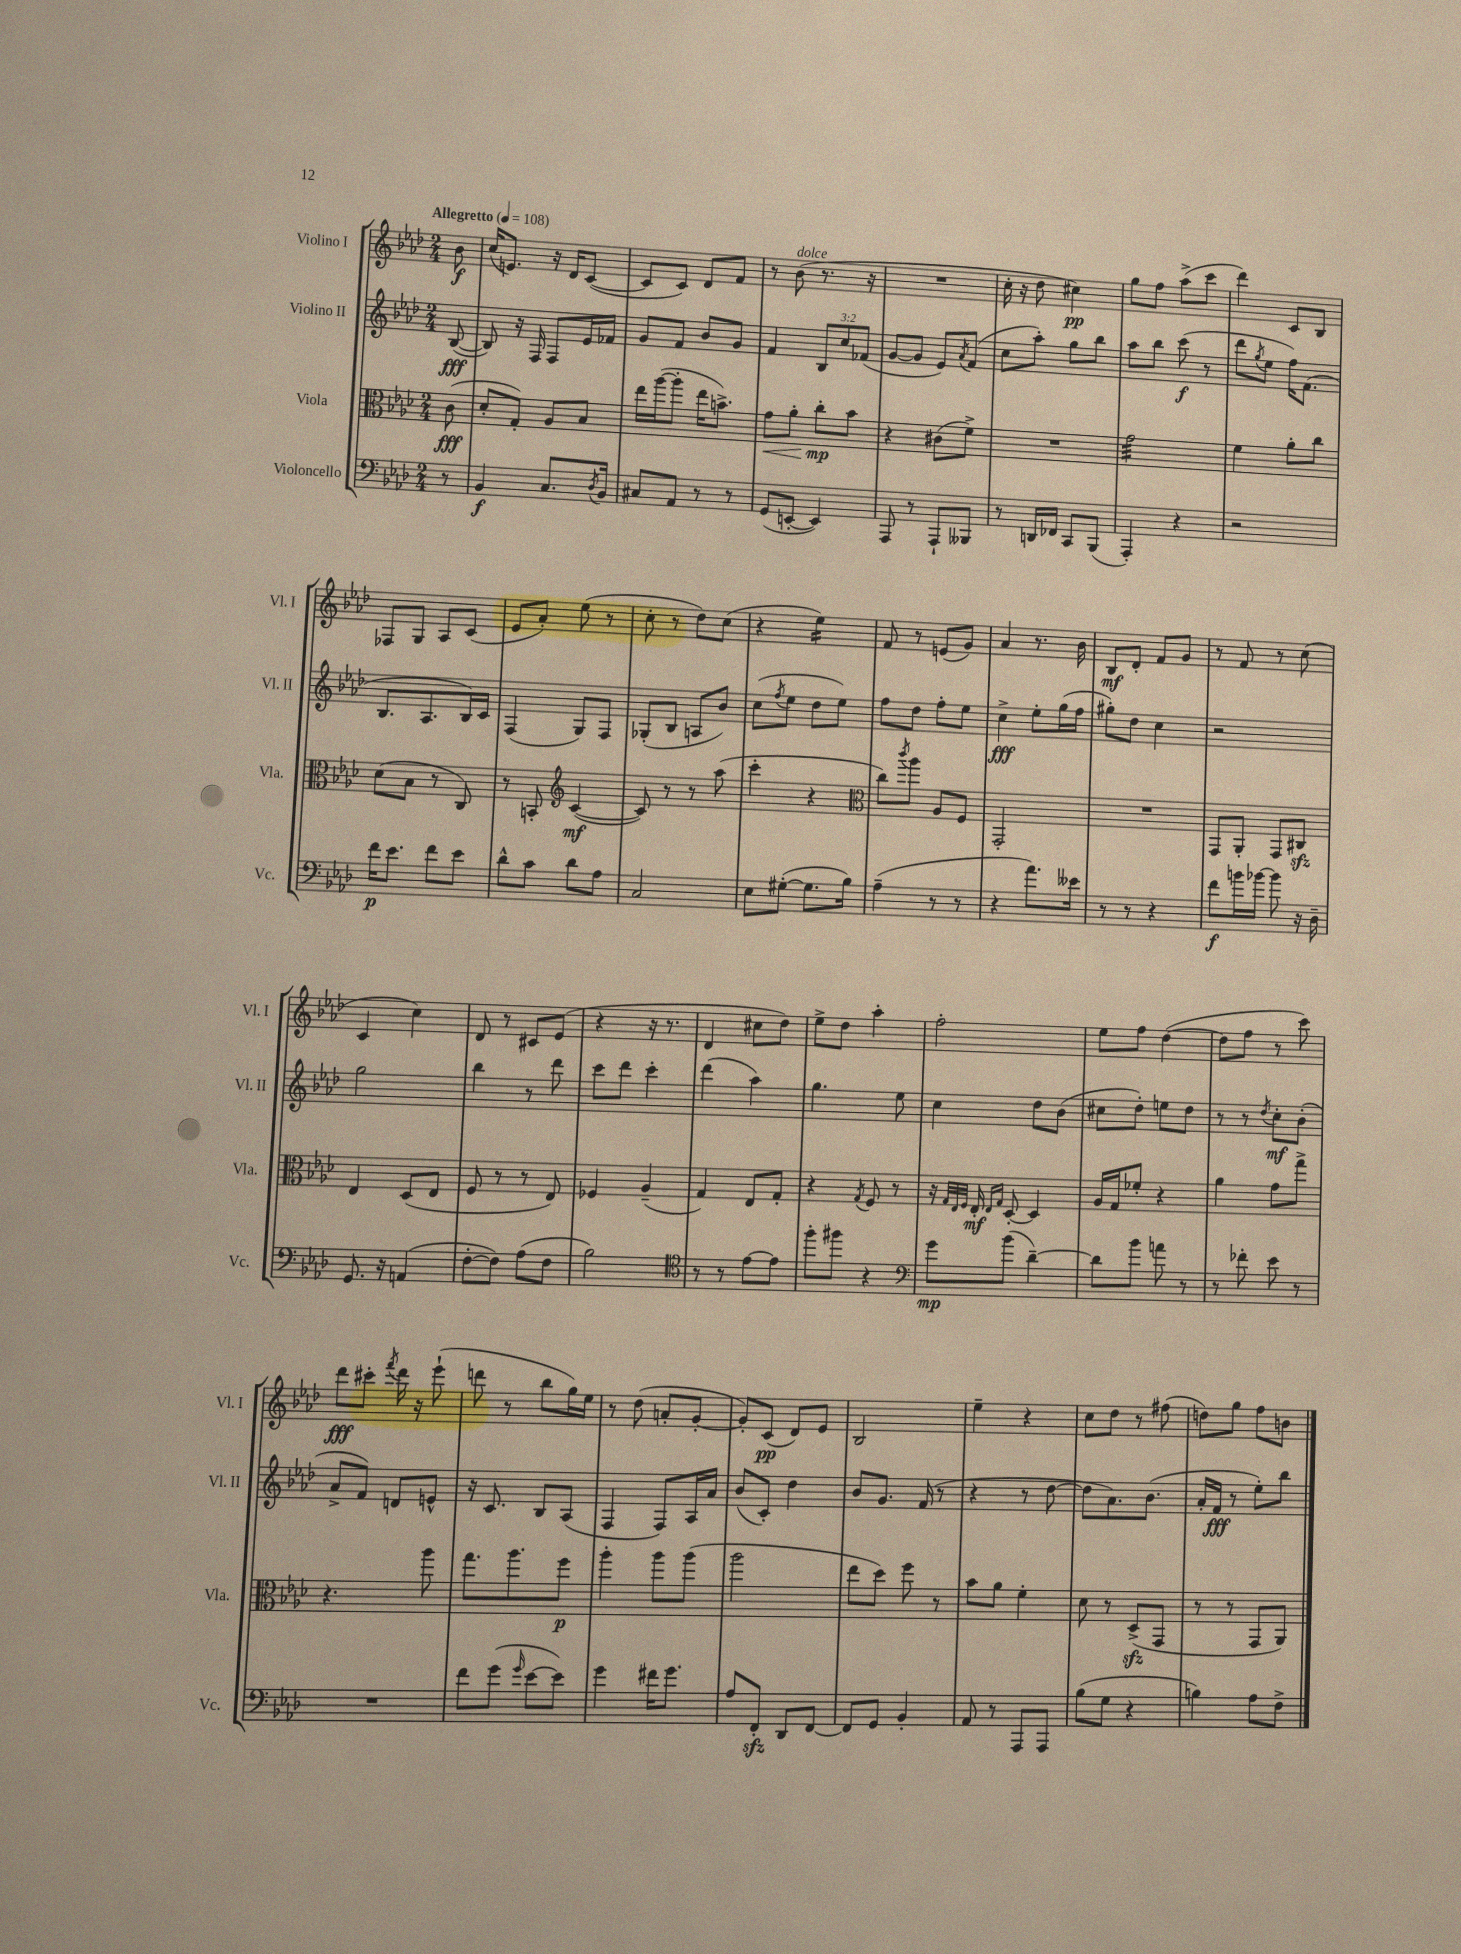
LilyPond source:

<<
\new StaffGroup <<
\new Staff = "s0" \with { instrumentName = "Violino I" shortInstrumentName = "Vl. I" } {
    \clef treble \key aes \major \numericTimeSignature \time 2/4 \partial 8 \tempo "Allegretto" 4 = 108
    bes'8\f |
    c''16( e'8.) r16 des'16 c'8~( |
    c'8 c'8) des'8 f'8 |
    r8 bes'8^\markup { \italic "dolce" }( r8. r16 |
    R2 |
    c''16-. r16 des''8 cis''4\pp) |
    g''8 f''8 aes''8->( c'''8 |
    des'''4) c'8 bes8 |
    fes8 g8 aes8 c'8( |
    ees'8 aes'8-.) ees''8( r8 |
    c''8-. r8 des''8) c''8( |
    r4 ees''4:16) |
    f'8 r8 e'8( g'8) |
    aes'4 r8. bes'16 |
    bes8\mf des'8-. f'8 g'8 |
    r8 f'8 r8 c''8( |
    c'4 c''4) |
    des'8 r8 cis'8 ees'8( |
    r4 r16 r8. |
    des'4 cis''8 des''8) |
    ees''8-> des''8 aes''4-. |
    f''2-. |
    ees''8 f''8 des''4~( |
    des''8 f''8 r8 c'''8) |
    des'''8\fff cis'''8-. \acciaccatura { f'''8 } des'''16 r16 ees'''8-!( |
    d'''8 r8 bes''8 g''16) ees''16 |
    r8 des''8( a'8-. g'8~-. |
    g'8-.) c'8\pp( des'8) ees'8 |
    bes2 |
    ees''4-- r4 |
    c''8 des''8 r8 fis''8( |
    d''8) g''8 f''8 b'8 \bar "|." |
}
\new Staff = "s1" \with { instrumentName = "Violino II" shortInstrumentName = "Vl. II" } {
    \clef treble \key aes \major \numericTimeSignature \time 2/4 \override Staff.TupletNumber.text = #tuplet-number::calc-fraction-text \partial 8
    bes8~\fff( |
    bes8) r16 f16 f8 ees'16 fes'16 |
    g'8 f'8 bes'8 g'8 |
    f'4 \tuplet 3/2 { bes8 c''8 fes'8( } |
    g'8~ g'8 ees'8) \acciaccatura { aes'8 } f'8( |
    c''8 aes''8-.) g''8 bes''8 |
    aes''8 bes''8 c'''8\f( r8 |
    des'''8 \acciaccatura { g''8 } ees''8 f''16) f'8.( |
    bes8. aes8. bes16) c'16 |
    f4( g8) f8 |
    ges8-.( bes8 a8 bes'8) |
    c''8( \acciaccatura { f''8 } ees''8 des''8 ees''8) |
    f''8 des''8 f''8-. ees''8 |
    c''4->\fff ees''8-. g''16( f''16 |
    gis''8-.) des''8 c''4 |
    r2 |
    g''2 |
    bes''4 r8 des'''8 |
    c'''8 des'''8 c'''4-. |
    des'''4( aes''4) |
    g''4. ees''8 |
    c''4 des''8 bes'8( |
    cis''8 des''8-.) e''8 des''8 |
    r8 r8 \acciaccatura { des''8 } c''8-.\mf bes'8-.( |
    aes'8-> f'8) d'8 e'8-^ |
    r16 c'8. bes8 aes8( |
    f4 f8) aes16 aes'16 |
    bes'8( c'8-.) des''4 |
    bes'8 g'8. f'16( r8 |
    r4 r8 des''8~ |
    des''8 aes'8.) bes'8.( |
    aes'16-. f'16\fff r8 ees''8-.) bes''8 \bar "|." |
}
\new Staff = "s2" \with { instrumentName = "Viola" shortInstrumentName = "Vla." } {
    \clef alto \key aes \major \numericTimeSignature \time 2/4 \partial 8
    c'8\fff( |
    des'8-. g8-.) aes8 bes8 |
    ees''16 aes''16~( aes''8-. ees''16 b'8.->) |
    g'8\< aes'8-. c''8-.\mp\! bes'8 |
    r4 cis'8( f'8->) |
    R2 |
    g'2:32 |
    f'4 aes'8-. c''8 |
    des'8( bes8 r8 c8) |
    r8 b,8-. \clef treble c'4~\mf( |
    c'8) r8 r8 aes''8( |
    c'''4-. r4 |
    \clef alto c''8) \acciaccatura { c'''8 } aes''8 aes8 f8 |
    g,2-. |
    R2 |
    g,8 aes,8-. g,8 cis8\sfz |
    ees4 des8( ees8 |
    f8 r8 r8 ees8) |
    fes4 aes4--( |
    g4) ees8 g8-. |
    r4 \acciaccatura { g8 } f8 r8 |
    r16 \grace { g32 ees32 f32 } ees16-.\mf \grace { ees16 g16 } des8~-. des4 |
    aes16 g16 fes'8-. r4 |
    aes'4 g'8 g''8-> |
    r4. aes''8 |
    g''8. aes''8. f''8\p |
    aes''4-. aes''8 aes''8( |
    aes''2 |
    ees''8 des''8) f''8 r8 |
    bes'8 aes'8 f'4-. |
    des'8 r8 des8->\sfz( g,8 |
    r8 r8 g,8 aes,8) \bar "|." |
}
\new Staff = "s3" \with { instrumentName = "Violoncello" shortInstrumentName = "Vc." } {
    \clef bass \key aes \major \numericTimeSignature \time 2/4 \partial 8
    r8 |
    bes,4\f c8. \acciaccatura { des8 } bes,16 |
    cis8 aes,8 r8 r8 |
    g,8( e,8~-. e,4) |
    aes,,8 r8 aes,,8-! beses,,8 |
    r8 d,16 fes,16 c,8 bes,,8( |
    aes,,4-.) r4 |
    r2 |
    f'16\p ees'8. f'8 ees'8 |
    des'8-^ c'8 des'8 aes8 |
    c2 |
    ees8 gis8~-.( gis8. bes16) |
    aes4--( r8 r8 |
    r4 aes'8.) eeses'16 |
    r8 r8 r4 |
    f'8\f b'16 bes'16~ bes'8 r16 des16-- |
    g,8. r16 a,4( |
    f8~-. f8) aes8( f8 |
    bes2) |
    \clef tenor r8 r8 ees'8~ ees'8 |
    f''8-. fis''8 r4 |
    \clef bass g'8\mp bes'8( des'4~--) |
    des'8 bes'8 a'8 r8 |
    r8 fes'8-. ees'8 r8 |
    R2 |
    f'8 g'8( \grace { g'16 } ees'8~ ees'8) |
    g'4 fis'16 g'8. |
    aes8 f,8-.\sfz des,8 f,8~ |
    f,8 g,8 bes,4-. |
    aes,8 r8 aes,,8 aes,,8 |
    bes8( g8 r4 |
    b4) aes8 f8-> \bar "|." |
}
>>
>>
\layout { \context { \Score \remove "Bar_number_engraver" } }
